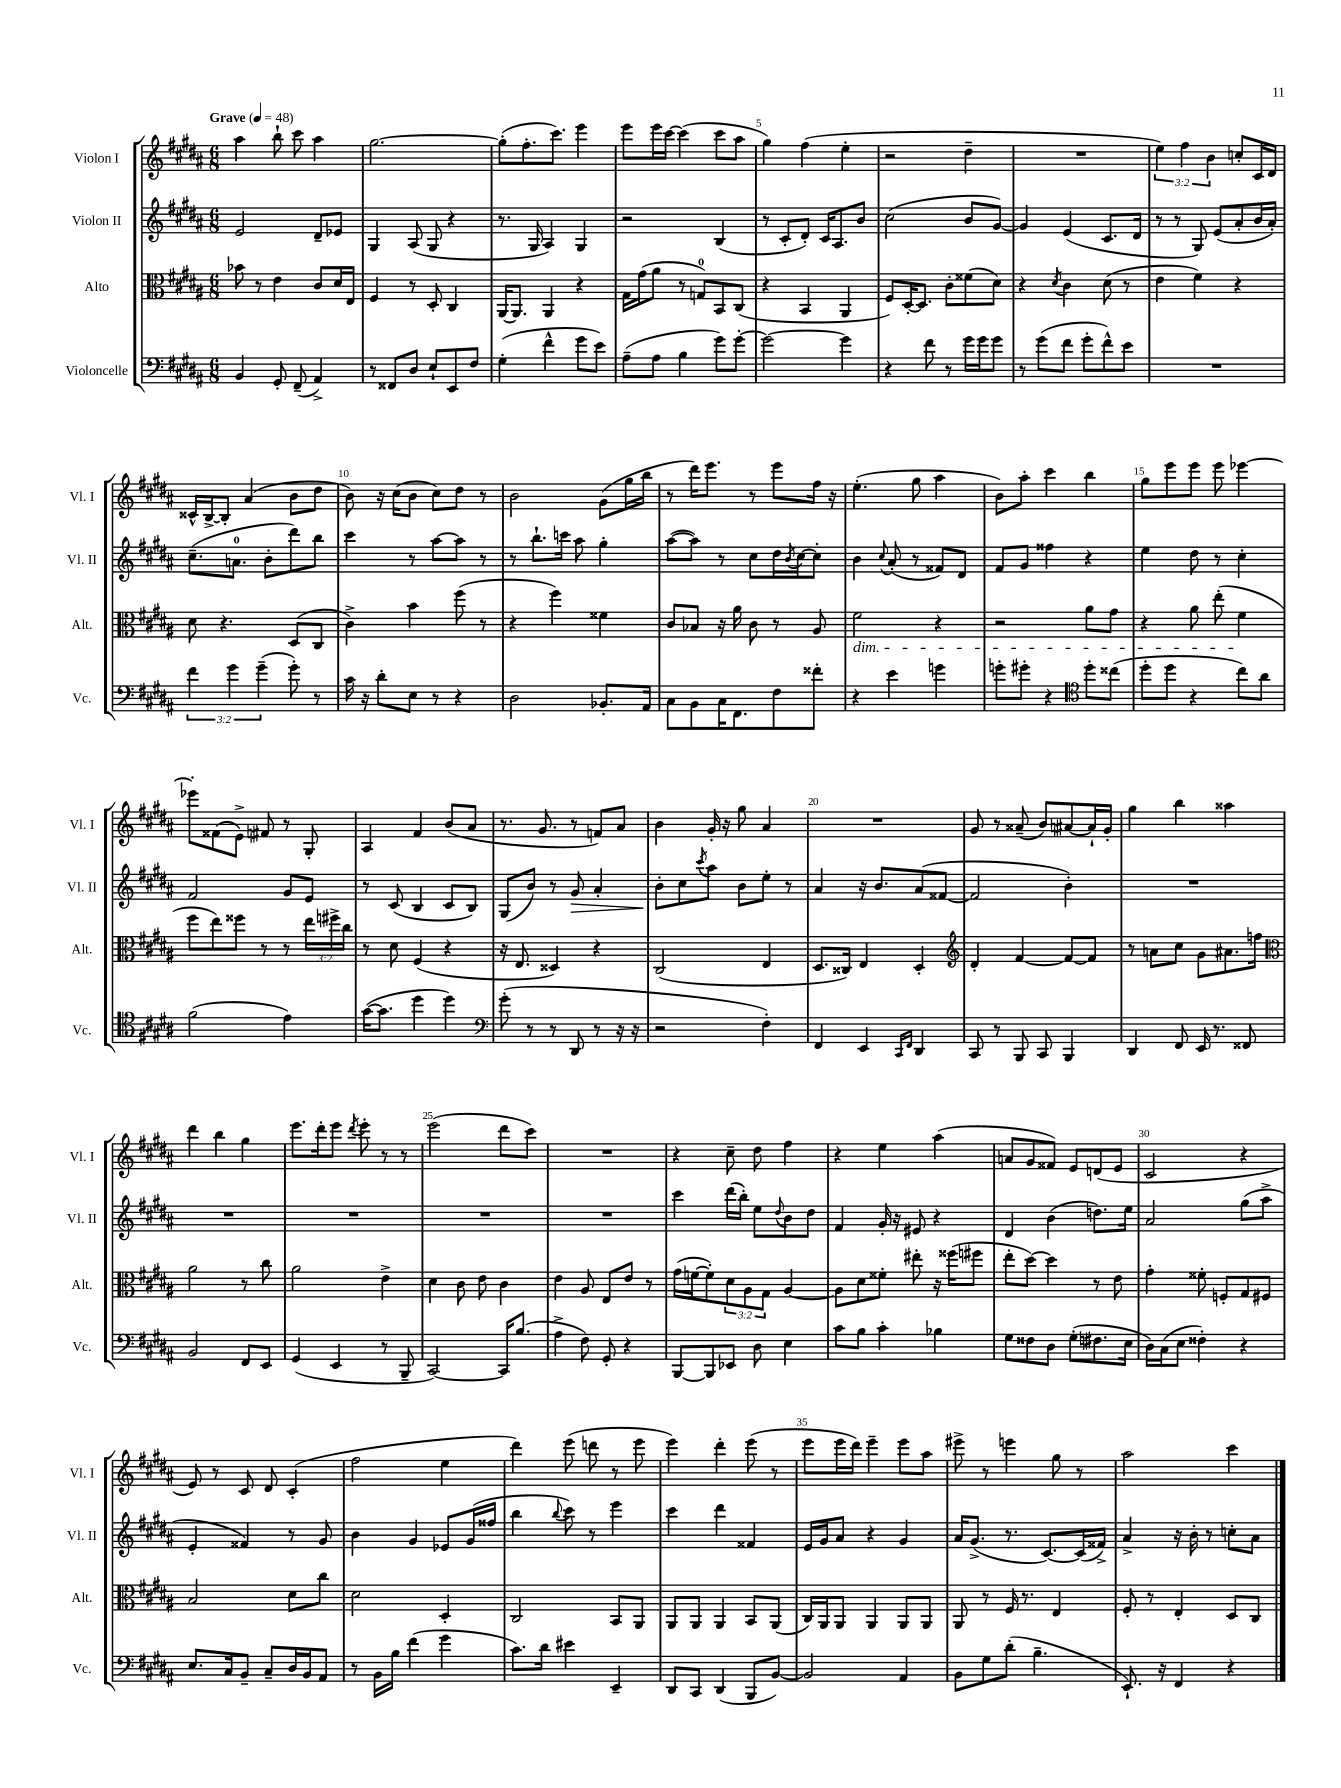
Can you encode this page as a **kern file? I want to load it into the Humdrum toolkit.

**kern	**kern	**kern	**kern
*staff4	*staff3	*staff2	*staff1
*clefF4	*clefC3	*clefG2	*clefG2
*k[f#c#g#d#a#]	*k[f#c#g#d#a#]	*k[f#c#g#d#a#]	*k[f#c#g#d#a#]
*M6/8	*M6/8	*M6/8	*M6/8
*MM48	*MM48	*MM48	*MM48
4BB/	8b-\	2e/	4aa#\
.	8r	.	.
8GG#'/	4e\	.	8bb`\
(8FF#~/	.	.	8ccc#\
4AA#^/)	8c#/L	8d#~/L	4aa#\
.	16d#/L	8e-/J	.
.	16E/JJ	.	.
=	=	=	=
8r	4F#/	4G#/	[2.gg#\
8FF##/L	.	.	.
8D#/J	8r	(8A#/	.
8E`/L	8D#'/	8G#/	.
8EE/	4C#/	4r	.
8F#/J	.	.	.
=	=	=	=
(4G#'\	[16AA#/LK	8.r	(8gg#'\]L
.	8.AA#/]J	.	.
.	.	.	8.ff#'\
.	.	16G#/	.
4f#^^\	4AA#/	4A#/)	.
.	.	.	8.ccc#\J)
8g#\L	4r	4G#/	4eee\
8e\J)	.	.	.
=	=	=	=
(8A#~\L	16G#\LL	2r	8eee\L
.	(16g#\J	.	.
8A#\J	8a#\J	.	16eee\L
.	.	.	[16ccc#\JJ
4B\	8r	.	(4ccc#\]
.	8G/L)	.	.
8g#\L)	8BB/	(4B/	8ccc#\L
[8g#'\J	(8C#/J	.	8aa#\J
=	=	=	=
2g#\_	4r	8r	4gg#\)
.	.	8c#'/L	.
.	4BB/	8d#'/J)	(4ff#\
.	.	16c#/LK	.
.	.	8.A#/	.
4g#\]	4AA#/	.	4ee'\
.	.	8b/J	.
=	=	=	=
4r	8F#/L)	(2cc#\	2r
.	[16D#'/K	.	.
.	8.D#/]J	.	.
8f#\	.	.	.
8r	8c#'\L	.	.
16g#\LL	(8f##\	8b/L	4dd#~\
16g#\J	.	.	.
8g#\J	8d#\J)	[8g#/J)	.
=	=	=	=
8r	4r	4g#/]	2.r
(8g#\L	.	.	.
.	8qd#/	.	.
8f#\J	4c#\	(4e/	.
8g#'\L	.	.	.
8f#^^\)	(8d#\	8.c#/L	.
8e\J	8r	.	.
.	.	16d#/Jk	.
=	=	=	=
2.r	4e\	8r	6ee\)
.	.	8r	.
.	.	.	6ff#\
.	4f#\)	8G#/)	.
.	.	.	6b\
.	.	(8e/L	.
.	4r	8a#'/	8cc'/L
.	.	16b/L	16c#/L
.	.	16a#'/JJ)	16d#/JJ
=	=	=	=
6f#\	8d#\	(8.cc#~\L	16c##^^/LL
.	.	.	[16B^/J
.	4.r	.	8B'/]J
6g#\	.	.	.
.	.	8.a\J	.
.	.	.	(4a#/
(6g#~\	.	.	.
.	.	8b'\L	.
8g#'\)	(8D#/L	8ddd#\)	8b\L
8r	8C#/J	8bb\J	8dd#\J
=	=	=	=
16c#\	4c#^\)	4ccc#\	8b\)
16r	.	.	.
8d#'\L	.	.	16r
.	.	.	(16cc#\LK
8E\J	4b\	8r	8b\J
8r	.	[8aa#\L	8cc#\L)
4r	(8ff#\	8aa#\]J	8dd#\J
.	8r	8r	8r
=	=	=	=
2D#\	4r	8r	2b\
.	.	8.bb`\L	.
.	4ff#\)	.	.
.	.	16ccc\Jk	.
.	.	8aa#\	.
8.BB-'/L	4f##\	4gg#'\	(8g#\L
.	.	.	16gg#\L
16AA#/Jk	.	.	16bb\JJ
=	=	=	=
8C#\L	8c#/L	([8aa#\L	8r
8BB\	8B-/J	8aa#\]J)	16ddd#\LK)
.	.	.	8.eee\J
16C#\K	16r	8r	.
8.FF#\	16a#\	.	.
.	8c#\	8cc#\L	8r
8F#\	8r	16dd#\L	8eee\L
.	.	8qb/	.
.	.	[16cc#\J	.
8f##'\J	8A#/	8cc#'\]J	16ff#\Jk
.	.	.	16r
=	=	=	=
4r	2f#\	4b\	(4.ee'\
.	.	8qqcc#/	.
4e\	.	(8a#'/	.
.	.	8r	8gg#\
4g\	4r	8f##/L)	4aa#\
.	.	8d#/J	.
=	=	=	=
8g'\L	2r	8f#/L	8b\L)
8g#'\J	.	8g#/J	8aa#'\J
4r	.	4ff##\	4ccc#\
*clefC4	*	*	*
8dd#'\L	8a#\L	4r	4bb\
(8cc##\J	8g#\J	.	.
=	=	=	=
8dd#'\L	4r	4ee\	8gg#\L
8dd#\J	.	.	8eee\
4r	8a#\	8dd#\	8eee\J
.	(8ee'\	8r	8eee\
8cc#\L)	4f#\	4cc#'\	[4eee-\
8a#\J	.	.	.
=	=	=	=
(2f#\	8ff#\L	2f#/	8eee-'\]L
.	8ee\)	.	(8f##\
.	8ff##\J	.	8e^\J)
.	8r	.	8f#/
4e\)	8r	8g#/L	8r
.	24ee\LL	8e/J	8G#'/
.	24ff#^\	.	.
.	24cc#\JJ	.	.
=	=	=	=
([16g#\LK	8r	8r	4A#/
8.g#\]J	.	.	.
.	8d#\	(8c#/	.
4dd#\	(4F#/	4B/	4f#/
4dd#\)	4r	8c#/L	(8b/L
.	.	8B/J)	8a#/J
=	=	=	=
*clefF4	*	*	*
(8g#'\	16r	(8G#/L	8.r
.	8.E/	.	.
8r	.	8b/J)	.
.	.	.	8.g#/
8r	4D##/)	8r	.
8DD#/	.	8g#/	8r
8r	4r	4a#'/	8f/L)
16r	.	.	8a#/J
16r	.	.	.
=	=	=	=
2r	(2C#/	8b'\L	4b\
.	.	8cc#\	.
.	.	8qccc#/	.
.	.	8aa#\J	16g#'/
.	.	.	16r
.	.	8b\L	8gg#\
4F#'\)	4E/	8ee'\J	4a#/
.	.	8r	.
=	=	=	=
4FF#/	8.D#/L	4a#/	2.r
.	16C##/Jk)	.	.
4EE/	4E/	16r	.
.	.	8.b/L	.
16qqCC#/LL	.	.	.
16qqFF#/JJ	.	.	.
4DD#/	4D#'/	(8a#/	.
.	.	[8f##/J	.
=	=	=	=
*	*clefG2	*	*
8CC#/	4d#'/	2f##/]	8g#/
8r	.	.	8r
8BBB/	[4f#/	.	(8a##~/
8CC#/	.	.	8b/L)
4BBB/	8f#/_L	4b'\)	[8a#/
.	8f#/]J	.	16a#`/]L
.	.	.	16g#'/JJ
=	=	=	=
4DD#/	8r	2.r	4gg#\
.	8a\L	.	.
8FF#/	8cc#\J	.	4bb\
16EE/	8g#\L	.	.
8.r	.	.	.
.	8.a#\	.	4aa##\
8FF##/	.	.	.
.	16ff\Jk	.	.
=	=	=	=
*	*clefC3	*	*
2BB/	2a#\	2.r	4ddd#\
.	.	.	4bb\
8FF#/L	8r	.	4gg#\
8EE/J	8cc#\	.	.
=	=	=	=
(4GG#/	2a#\	2.r	8.eee\L
.	.	.	16ddd#'\k
4EE/	.	.	8eee\J
.	.	.	8qddd#/
.	.	.	8eee'\
8r	4e^\	.	8r
8BBB~/	.	.	8r
=	=	=	=
[2CC#/)	4d#\	2.r	(2eee\
.	8c#\	.	.
.	8e\	.	.
16CC#/]LK	4c#\	.	8ddd#\L
(8.B/J	.	.	.
.	.	.	8ccc#\J)
=	=	=	=
4A#^\	4e\	2.r	2.r
8F#\)	8A#/	.	.
8GG#'/	8E/L	.	.
4r	8e/J	.	.
.	8r	.	.
=	=	=	=
[8BBB/L	(16g#\LL	4ccc#\	4r
.	[16f\J	.	.
8BBB/]	8f'\])	.	.
8EE-/J	12d#\	(16ddd#\LL	8cc#~\
.	.	16bb'\JJ)	.
.	12A#\	.	.
8D#\	.	8ee\L	8dd#\
.	12G#\J	.	.
.	.	8qqdd#/	.
4E\	[4A#/	8b\	4ff#\
.	.	8dd#\J	.
=	=	=	=
8c#\L	8A#\]L	4f#/	4r
8B\J	8d#\	.	.
4c#'\	8f##'\J	16g#'/	4ee\
.	.	16r	.
.	8ee#'\	8e#/	.
4B-\	16r	4r	(4aa#\
.	(16ff##\LK	.	.
.	8ff#\J	.	.
=	=	=	=
8G#\L	8ee'\L	4d#/	8a/L
8F##\	[8dd#\J)	.	8g#/
8D#\J	4dd#\]	(4b\	8f##/J)
(8G#'\L	.	.	8e/L
8.F#\	8r	8.dd\L)	(8d/
.	8e\	.	8e/J
16E\Jk	.	16ee\Jk	.
=	=	=	=
16D#\LL)	4g#'\	2a#/	2c#/
(16C#\J	.	.	.
8E\J	.	.	.
4F##'\)	8f##'\	.	.
.	8F'/L	.	.
4r	8G#/	(8gg#\L	4r
.	8F#/J	8aa#^\J	.
=	=	=	=
8.E/L	2B/	4e'/	8e/)
.	.	.	8r
16C#/k	.	.	.
8BB~/J	.	4f##/)	8c#/
8C#~/L	.	.	8d#/
16D#/L	8d#\L	8r	(4c#'/
16BB/J	.	.	.
8AA#/J	8cc#\J	8g#/	.
=	=	=	=
8r	2d#\	4b\	2ff#\
16BB\LL	.	.	.
16B\JJ	.	.	.
(4f#\	.	4g#/	.
4g#\	4D#'/	8e-/L	4ee\
.	.	(16g#/L	.
.	.	16ff##/JJ	.
=	=	=	=
8.c#\L)	2C#/	4bb\	4ddd#\)
16d#\Jk	.	.	.
.	.	8qqbb/	.
4e#\	.	8ccc#\)	(8eee\
.	.	8r	8ddd\
4EE~/	8BB/L	4eee\	8r
.	8AA#/J	.	8eee\
=	=	=	=
8DD#/L	8AA#/L	4ccc#\	4eee\)
8CC#/J	8AA#/J	.	.
(4DD#/	4AA#/	4ddd#\	4ddd#'\
8BBB/L	8BB/L	4f##/	(8eee\
[8BB/J)	(8AA#/J	.	8r
=	=	=	=
2BB/]	16C#/LL)	16e/LL	8eee\L
.	16AA#/J	16g#/J	.
.	8AA#/J	8a#/J	16eee\L
.	.	.	16ddd#\JJ)
.	4AA#/	4r	4eee~\
4AA#/	8AA#/L	4g#/	8eee\L
.	8AA#/J	.	8aa#\J
=	=	=	=
8BB\L	8AA#/	16a#/LK	8eee#^\
.	.	(8.g#^/J	.
8G#\	8r	.	8r
(8d#'\J	16F#/	8.r	4eee\
.	8.r	.	.
4.B~\	.	.	.
.	.	[8.c#/L)	.
.	4E/	.	8gg#\
.	.	(16c#/]L	8r
.	.	16f##^/JJ)	.
=	=	=	=
8.EE`/)	8F#'/	4a#^/	2aa#\
.	8r	.	.
16r	.	.	.
4FF#/	4E'/	16r	.
.	.	16b'\	.
.	.	8r	.
4r	8D#/L	8cc'\L	4ccc#\
.	8C#/J	8a#\J	.
==	==	==	==
*-	*-	*-	*-
